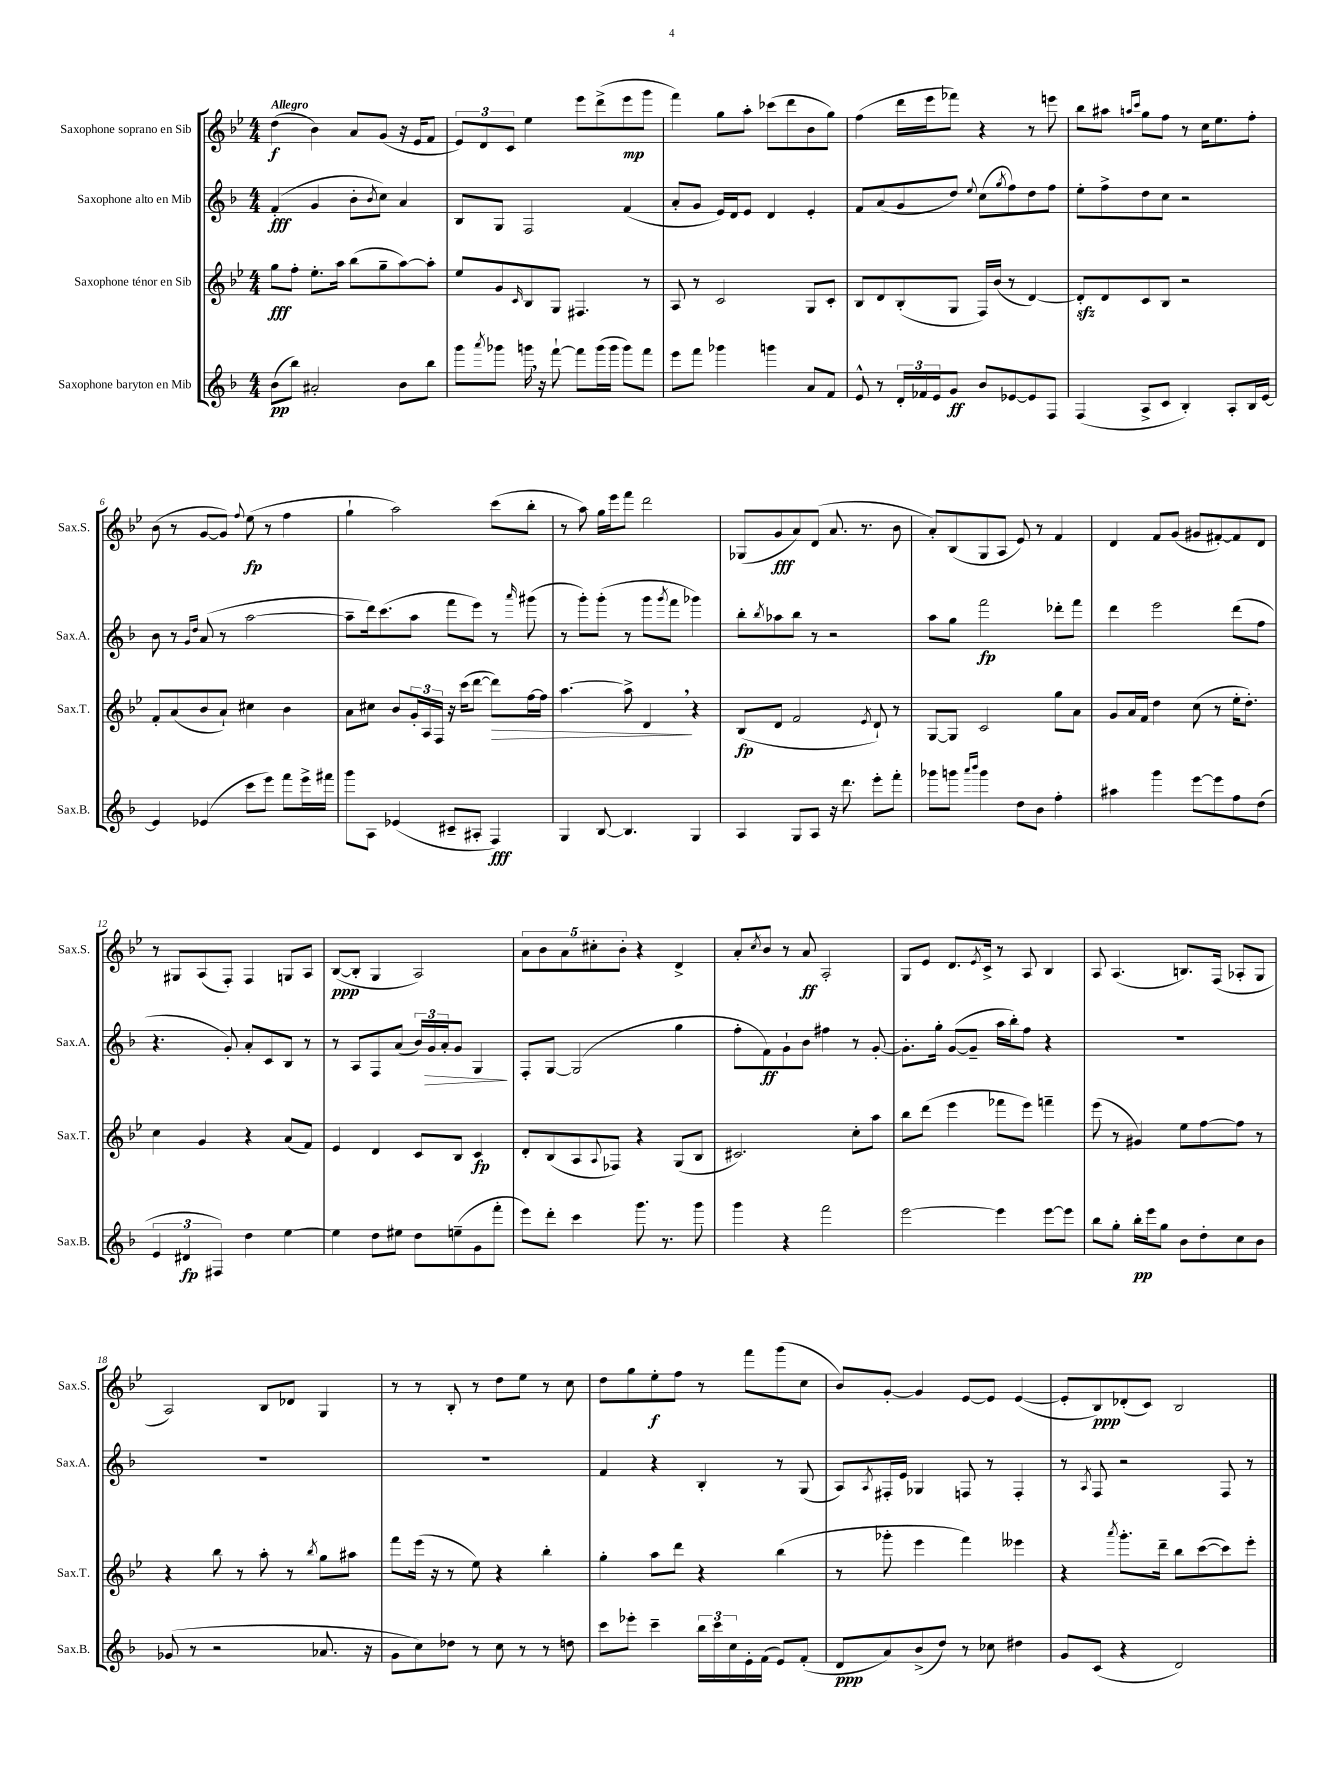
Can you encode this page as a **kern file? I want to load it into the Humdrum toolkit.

**kern	**kern	**kern	**kern
*staff4	*staff3	*staff2	*staff1
*clefG2	*clefG2	*clefG2	*clefG2
*k[b-]	*k[b-e-]	*k[b-]	*k[b-e-]
*M4/4	*M4/4	*M4/4	*M4/4
(8b-\L	8gg\L	(4f'/	(4dd\
8bb-\J)	8ff'\J	.	.
2a#'/	8.ee-'\L	4g/	4b-\)
.	16aa\Jk	.	.
.	(8bb-\L	8b-'\L	8a/L
.	.	8qb-/	.
.	8gg~\	8cc\J)	(8g/J
8b-\L	[8aa\)	4a/	16r
.	.	.	16e-/LK
8bb-\J	8aa'\]J	.	8f/J
=	=	=	=
8ggg\L	8ee-/L	8B-/L	12e-/L)
.	.	.	12d/
8qaaa/	.	.	.
8ggg-\J	8g/	8G/J	.
.	.	.	12c/J
.	16qqc/	.	.
16ggg\	8B-/	2F/	4ee-\
16r	.	.	.
[8fff`\	8G/J	.	.
8fff\]L	4.F#/	.	8eee-\L
(16ggg\L	.	.	(8ddd^\
16ggg\JJ	.	.	.
8ggg\L)	.	(4f/	8eee-\
8fff\J	8r	.	8ggg\J
=	=	=	=
8eee\L	8A/	8a'/L	4fff\)
8fff\J	8r	8g/J	.
4ggg-\	2c/	16e/LL)	8gg\L
.	.	16d/J	.
.	.	8e/J	8aa'\J
4ggg\	.	4d/	(8ccc-\L
.	.	.	8ddd\
8a/L	8G/L	4e'/	8b-\
8f/J	8c'/J	.	8gg\J)
=	=	=	=
8e^^/	8B-/L	8f/L	(4ff\
8r	8d/	(8a/	.
24d'/LL	(8B-'/	8g/	16ddd\LL
24f-/	.	.	.
.	.	.	16eee-\J
24e/J	.	.	.
8g/J	8G/J	8dd/J)	8fff-\J)
.	.	8qqee/	.
8b-/L	16F/LL)	(8cc\L	4r
.	(16b-/JJ	.	.
.	.	8qgg/	.
[8e-/	8r	8ff\)	.
8e-/]	[4d/)	8dd\	8r
8F/J	.	8ff\J	8eee\
=	=	=	=
(4F/	8d'/]L	8ee'\L	8bb-\L
.	8d/	8ff^\	8aa#\J
.	.	.	16qqaa/LL
.	.	.	16qqccc/JJ
8A^/L	8c/	8dd\	8gg\L
8c/J	8B-/J	8cc\J	8ff\J
4B-'/)	2r	2r	8r
.	.	.	16cc\LK
.	.	.	8.ee-\
8A'/L	.	.	.
16B-/L	.	.	8ff'\J
[16e/JJ	.	.	.
=	=	=	=
4e/]	8f'/L	8b-\	(8b-\
.	(8a/	8r	8r
.	.	16qqg/LL	.
.	.	16qqdd/JJ	.
(4e-/	8b-/	(8a/	[8g/L
.	8a`/J)	8r	8g/]J)
.	.	.	8qqff/
8ccc\L	4cc#\	[2aa\	(8ee-\
8eee\J)	.	.	8r
8fff\L	4b-\	.	4ff\
16eee^\L	.	.	.
16fff#\JJ	.	.	.
=	=	=	=
8ggg\L	8a\L	8aa~\]L	4gg`\
8A\J	8cc#\J	16ddd\k)	.
.	.	(8.ccc\	.
(4e-/	8b-/L	.	2aa\)
.	24g'/L	8aa\J	.
.	24A/	.	.
.	24F/JJ	.	.
8c#~/L	16r	8fff\L	.
.	(16ccc\LK	.	.
8A#'/J	[8ddd\J	8eee\J)	.
4F/)	8ddd\]L)	8r	(8ccc\L
.	.	16qqaaa/	.
.	[16ff\L	(8ggg#\	8bb-'\J
.	16ff\]JJ	.	.
=	=	=	=
4G/	[4.aa\	8r	8r
.	.	8ggg'\L)	8aa\)
[8B-/	.	(8ggg'\J	16gg\LL
.	.	.	16eee-\J
4.B-/]	8aa^\]	8r	8fff\J
.	4d/	8ggg\L	2ddd\
.	.	8qggg/	.
.	.	8fff\J	.
4G/	4r	4ggg-\)	.
=	=	=	=
4A/	(8B-/L	8bb-'\L	(8G-/L
.	.	8qbb-/	.
.	8d/J	8aa-\	8g/
8G/L	2f/	8bb-\J	8a/)
8A/J	.	8r	(8d/J
16r	.	2r	8.a/
8.ddd\	.	.	.
.	.	.	8.r
.	8qe-/	.	.
8eee'\L	8d`/)	.	.
8fff'\J	8r	.	8b-\
=	=	=	=
8ggg-\L	[8G/L	8aa\L	8a'/L)
8ggg\J	8G/]J	8gg\J	(8B-/
16qqaaa/LL	.	.	.
16qqbbb-/JJ	.	.	.
4ggg\	2c/	2fff\	8G/
.	.	.	8A/J
8dd\L	.	.	8e-/)
8b-\J	.	.	8r
4ff'\	8gg\L	8ddd-'\L	4f/
.	8a\J	8fff\J	.
=	=	=	=
4aa#\	8g/L	4ddd\	4d/
.	16a/L	.	.
.	16f/JJ	.	.
4ggg\	4dd\	2eee\	8f/L
.	.	.	(8g/J
[8eee\L	(8cc\	.	8g#/L
8eee\]	8r	.	[8f#'/)
8ff\	16ee-'\LK	(8ddd\L	8f#/]
.	8.dd'\J)	.	.
(8dd\J	.	8ff\J	8d/J
=	=	=	=
6e/	4cc\	4.r	8r
.	.	.	8G#/L
6d#/	.	.	.
.	4g/	.	(8A/
6F#/)	.	.	.
.	.	8g'/)	8F'/J)
4dd\	4r	8a'/L	4F/
.	.	8c/	.
[4ee\	(8a/L	8B-/J	8G/L
.	8f/J)	8r	8A/J
=	=	=	=
4ee\]	4e-/	8r	([8B-/L
.	.	8A/L	8B-'/]J
8dd\L	4d/	8F/	4G/
8ee#\J	.	(8a/J	.
8dd\L	8c/L	24b-/LL)	2A/)
.	.	24g/	.
.	.	24a'/J	.
(8ee~\	8B-/J	8g/J	.
8g\	4c/	4G/	.
8fff'\J	.	.	.
=	=	=	=
8eee\L)	8d'/L	8F'/L	10a\L
.	.	.	10b-\
8ddd'\J	(8B-/	[8G/J	.
.	.	.	10a\
4ccc\	8A/	(2G/]	.
.	.	.	10cc#'\
.	8qqA/	.	.
.	8F-/J)	.	.
.	.	.	10b-'\J
8.ggg\	4r	.	4r
8.r	.	.	.
.	(8G/L	4gg\	4d^/
8ggg\	8B-/J	.	.
=	=	=	=
4ggg\	2.c#/)	8ff'\L	8a'/L
.	.	.	8qcc/
.	.	8f\)	8b-/J
4r	.	8g`\	8r
.	.	8b-\J	8a/
2fff\	.	4ff#\	2A'/
.	8cc'\L	8r	.
.	8aa\J	[8g'/	.
=	=	=	=
[2eee\	8bb-\L	8.g'\]L	8G/L
.	(8ddd\J	.	8e-/J
.	.	16gg'\Jk	.
.	4eee-\	([8g/L	8.d/L
.	.	8g~/]J	.
.	.	.	8qe-/
.	.	.	16c^/Jk
4eee\]	8fff-\L	16aa\LL	8r
.	.	16bb-'\J)	.
.	8eee-\J)	8ff\J	8A/
[8eee\L	4fff~\	4r	4B-/
8eee\]J	.	.	.
=	=	=	=
8bb-\L	(8eee-\	1r	8A/
8gg'\J	8r	.	(4.A/
16bb-'\LL	4g#/)	.	.
16eee\J	.	.	.
8gg\J	.	.	.
8b-\L	8ee-\L	.	8.B/L)
8dd'\	[8ff\	.	.
.	.	.	(16F/Jk
8cc\	8ff\]J	.	8A-'/L
8b-\J	8r	.	8G/J
=	=	=	=
(8g-/	4r	1r	2A/)
8r	.	.	.
2r	8bb-\	.	.
.	8r	.	.
.	8aa'\	.	8B-/L
.	8r	.	8d-/J
.	8qbb-/	.	.
8.a-/	8gg\L	.	4G/
.	8aa#\J	.	.
16r	.	.	.
=	=	=	=
8g\L	8fff\L	1r	8r
8cc\)	(16eee-\Jk	.	8r
.	16r	.	.
8dd-\J	8r	.	8B-'/
8r	8ee-\)	.	8r
8cc\	4r	.	8dd\L
8r	.	.	8ee-\J
8r	4bb-'\	.	8r
8dd\	.	.	8cc\
=	=	=	=
8ccc\L	4gg'\	4f/	8dd\L
8eee-'\J	.	.	8gg\
4ccc~\	8aa\L	4r	8ee-'\
.	8ddd\J	.	8ff\J
24bb-\LL	4r	4B-'/	8r
24ccc\	.	.	.
24cc\	.	.	.
16e'\	.	.	8fff\L
(16f\JJ	.	.	.
8e/L)	(4bb-\	8r	(8ggg\
(8f'/J	.	(8G/	8cc\J
=	=	=	=
8d/L	8r	8A/L)	8b-/L)
.	.	8qA/	.
8a/)	8ggg-'\	16F#'/L	[8g'/J
.	.	16e/JJ	.
(8b-^/	4eee-\	4G-/	4g/]
8dd/J)	.	.	.
8r	4fff\)	8F/	[8e-/L
8cc-\	.	8r	8e-/]J
4dd#\	4eee--\	4F'/	([4e-/
=	=	=	=
8g/L	4r	8r	8e-'/]L
.	.	8qA/	.
(8c/J	.	8F/	8B-/)
.	8qaaa/	.	.
4r	8.ggg'\L	2r	(8d-'/
.	.	.	8c/J)
.	16ddd~\Jk	.	.
2d/)	8bb-\L	.	2B-/
.	([8ccc\	.	.
.	8ccc\])	8F/	.
.	8eee-'\J	8r	.
==	==	==	==
*-	*-	*-	*-
